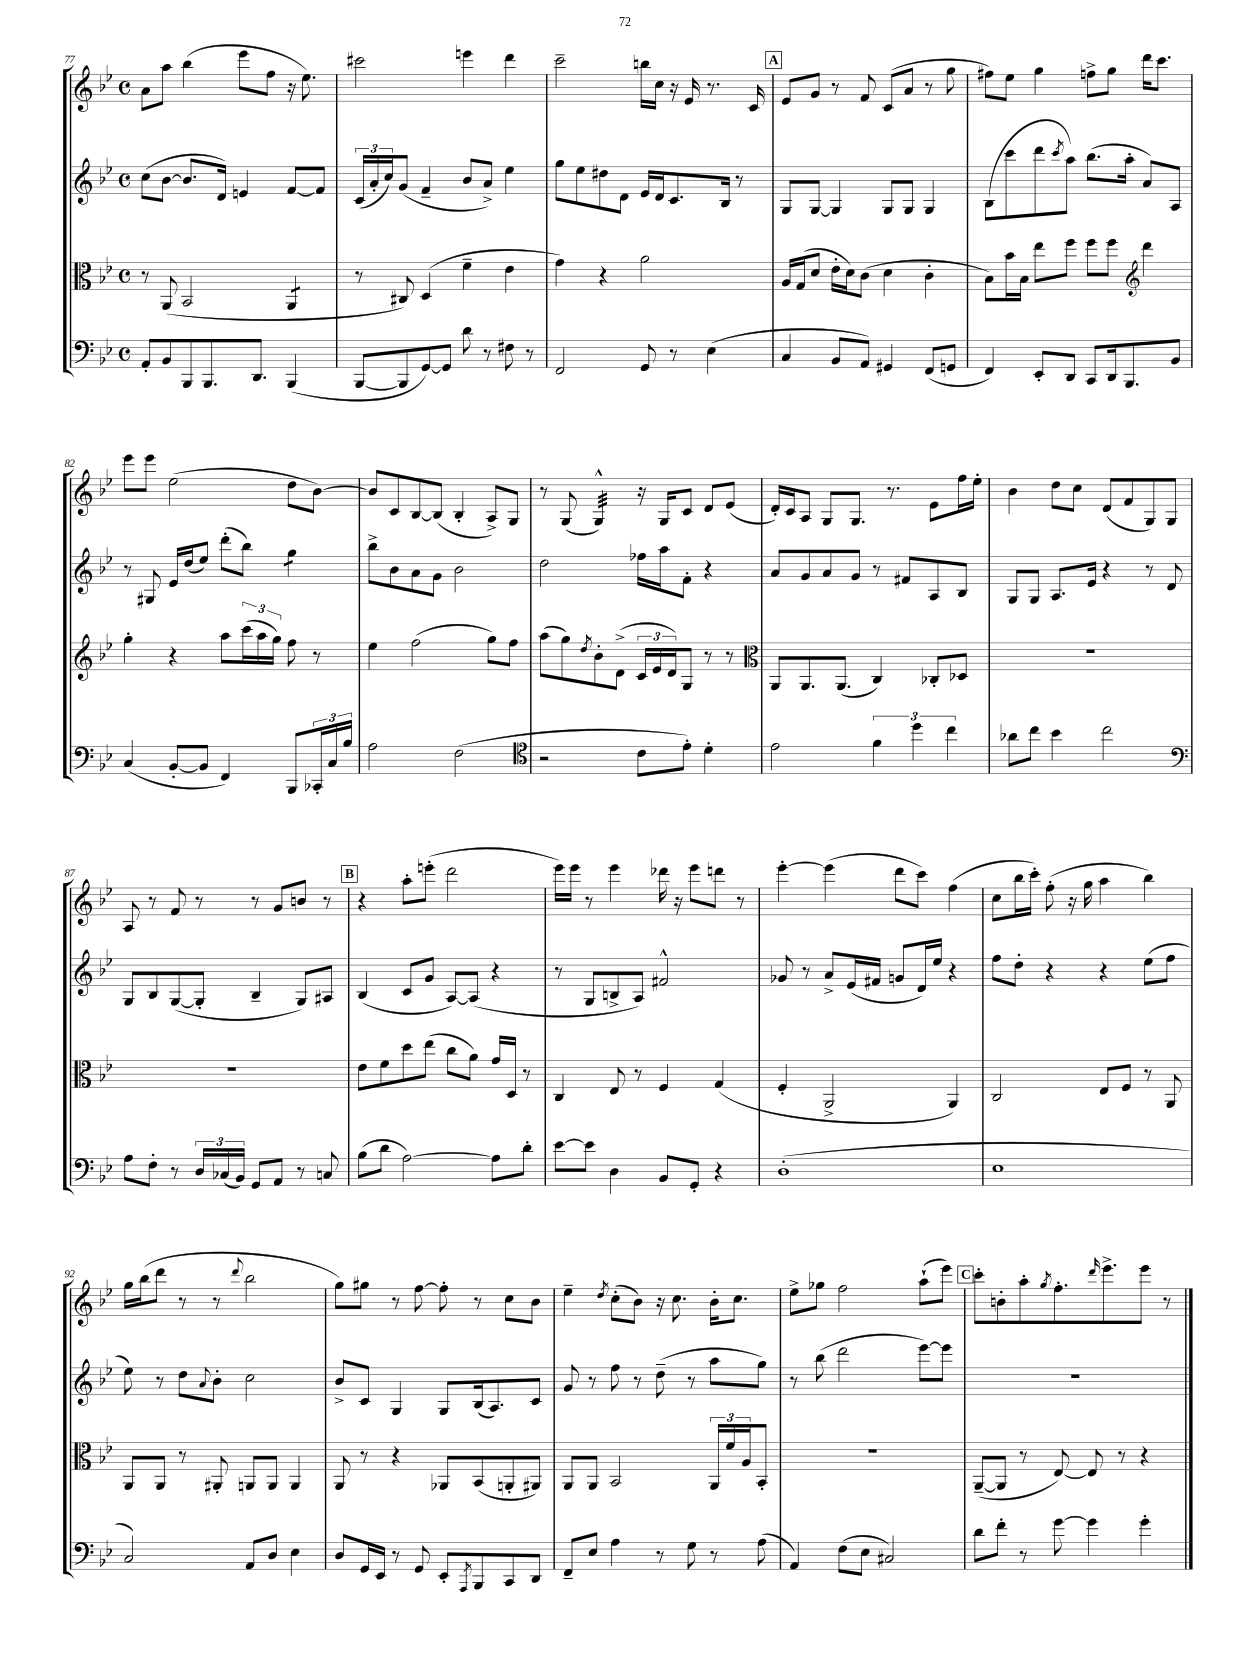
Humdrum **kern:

**kern	**kern	**kern	**kern
*staff4	*staff3	*staff2	*staff1
*clefF4	*clefC3	*clefG2	*clefG2
*k[b-e-]	*k[b-e-]	*k[b-e-]	*k[b-e-]
*M4/4	*M4/4	*M4/4	*M4/4
*met(c)	*met(c)	*met(c)	*met(c)
8AA'/L	8r	(8cc\L	8a\L
8BB-/	(8AA/	[8b-\J	8aa\J
8BBB-/	2BB-/	8.b-/]L	(4bb-\
8.BBB-/	.	.	.
.	.	16d/Jk)	.
.	.	4e/	8eee-\L
8.DD/J	.	.	.
.	.	.	8ff\J
(4BBB-/	4AA/	[8f/L	16r
.	.	.	8.ee-\)
.	.	8f/]J	.
=	=	=	=
[8BBB-/L	8r	(24c/LL	2ccc#\
.	.	24a'/	.
.	.	24cc/J)	.
8BBB-/]	8C#/)	(8g/J	.
[8GG/)	(4D/	4f~/	.
8GG/]J	.	.	.
8d\	4f~\	8b-/L	4eee\
8r	.	8a^/J)	.
8F#\	4e-\	4ee-\	4ddd\
8r	.	.	.
=	=	=	=
2FF/	4g\)	8gg\L	2ccc~\
.	.	8ee-\	.
.	4r	8dd#\	.
.	.	8d\J	.
8GG/	2a\	16e-/LL	16bb\LL
.	.	16d/J	16cc\JJ
8r	.	8.c/	16r
.	.	.	16e-/
(4E-\	.	.	8.r
.	.	16B-/Jk	.
.	.	8r	.
.	.	.	16c/
=	=	=	=
4C/	16A/LL	8G/L	8e-/L
.	(16G/J	.	.
.	8d/J	[8G/J	8g/J
8BB-/L	16e-'\LL	4G/]	8r
.	16d\J)	.	.
8AA/J)	(8c\J	.	8f/
4GG#/	4d\	8G/L	(8c/L
.	.	8G/J	8a/J
(8FF/L	4c'\	4G/	8r
8GG/J	.	.	8gg\
=	=	=	=
4FF/)	8B-\L)	(8B-\L	8ff#\L)
.	16b-\L	8ccc\	8ee-\J
.	16B-\JJ	.	.
8EE-'/L	8ee-\L	8ddd\	4gg\
.	.	8qccc/	.
8DD/J	8ff\J	8aa\J)	.
8CC/L	8ff\L	(8.bb-\L	8ff^\L
16DD/k	8ff\J	.	8gg\J
8.BBB-/	.	16aa'\Jk	.
*	*clefG2	*	*
.	4ddd\	8a/L)	16ddd\LK
.	.	.	8.ccc\J
8BB-/J	.	8A/J	.
=	=	=	=
(4C/	4gg'\	8r	8eee-\L
.	.	8G#/	8eee-\J
[8BB-'/L	4r	16e-/LL	(2ee-\
.	.	(16dd/J	.
8BB-/]J	.	8ee-/J)	.
4FF/)	8aa\L	(8ddd'\L	.
.	(24ccc\L	8bb-\J)	.
.	24aa\	.	.
.	24gg\JJ)	.	.
8BBB-/L	8ff\	4gg\	8dd\L
24CC-'/L	8r	.	[8b-\J)
24C/	.	.	.
24B-/JJ	.	.	.
=	=	=	=
2A\	4ee-\	8bb-^\L	8b-/]L
.	.	8b-\	8c/
.	(2ff\	8a\	[8B-/
.	.	8g\J	(8B-/]J
(2F\	.	2b-\	4B-'/
.	8gg\L)	.	8A^/L)
.	8ff\J	.	8G/J
=	=	=	=
*clefC4	*	*	*
2r	(8aa\L	2dd\	8r
.	8gg\)	.	(8G/
.	8qdd/	.	.
.	8b-'\	.	4G^^/)
.	(8d^\J	.	.
8c\L	24c/LL	16ff-\LL	16r
.	24e-/	.	.
.	.	16aa\J	16G/LK
.	24d/J)	.	.
8e-'\J)	8G/J	8f'\J	8c/J
4d'\	8r	4r	8d/L
.	8r	.	(8e-/J
=	=	=	=
*	*clefC3	*	*
2e-\	8AA/L	8a/L	16d'/LL)
.	.	.	16c/J
.	8.AA/	8g/	8A/J
.	.	8a/	8G/L
.	(8.AA/J	.	.
.	.	8g/J	8.G/J
6f\	4C/)	8r	.
.	.	.	8.r
.	.	8f#/L	.
6dd\	.	.	.
.	8C-'/L	8A/	8e-\L
6cc\	.	.	.
.	8D-/J	8B-/J	16ff\L
.	.	.	16ee-'\JJ
=	=	=	=
8a-\L	1r	8G/L	4b-\
8cc\J	.	8G/J	.
4b-\	.	8.A/L	8dd\L
.	.	.	8cc\J
.	.	16e-/Jk	.
2cc\	.	4r	(8d/L
.	.	.	8f/
.	.	8r	8G/)
.	.	8d/	8G/J
=	=	=	=
*clefF4	*	*	*
8A\L	1r	8G/L	8A/
8F'\J	.	8B-/	8r
8r	.	([8G/	8f/
24D/LL	.	8G'/]J	8r
(24C-/	.	.	.
24BB-/JJ)	.	.	.
8GG/L	.	4B-~/	8r
8AA/J	.	.	8g/L
8r	.	8G/L)	8b/J
8C/	.	8A#/J	8r
=	=	=	=
(8B-\L	8e-\L	(4B-/	4r
8d\J	8f\	.	.
[2A\)	8dd\	8c/L	8aa'\L
.	(8ee-\J	8g/J	(8eee'\J
.	8cc\L	[8A/L)	2ddd\
.	8a\J)	(8A/]J	.
8A\]L	16g/LL	4r	.
.	16D/JJ	.	.
8d'\J	8r	.	.
=	=	=	=
[8e-\L	4C/	8r	16eee-\LL)
.	.	.	16eee-\JJ
8e-\]J	.	8G/L	8r
4D\	8E-/	8B^/	4eee-\
.	8r	8A/J)	.
8BB-/L	4F/	2f#^^/	16ddd-\
.	.	.	16r
8GG'/J	.	.	8eee-\L
4r	(4G/	.	8ddd\J
.	.	.	8r
=	=	=	=
(1D'	4F'/	8g-/	[4eee-'\
.	.	8r	.
.	2AA^/	8a^/L	(4eee-\]
.	.	(16e-/L	.
.	.	16f#/JJ	.
.	.	8g/L	8ddd\L
.	.	16d/L)	8ccc\J)
.	.	16ee-/JJ	.
.	4AA/)	4r	(4ff\
=	=	=	=
1E-	2C/	8ff\L	8cc\L
.	.	8dd'\J	16bb-\L
.	.	.	16ccc'\JJ)
.	.	4r	(8ff'\
.	.	.	16r
.	.	.	16gg\
.	8E-/L	4r	4aa\
.	8F/J	.	.
.	8r	(8ee-\L	4bb-\)
.	8AA/	8ff\J	.
=	=	=	=
2C/)	8AA/L	8ee-\)	16gg\LL
.	.	.	(16bb-\J
.	8AA/J	8r	8ddd\J
.	8r	8dd\L	8r
.	.	8qqa/	.
.	8AA#'/	8b-'\J	8r
.	.	.	8qqddd/
8AA/L	8AA/L	2cc\	2bb-\
8D/J	8AA/J	.	.
4E-\	4AA/	.	.
=	=	=	=
8D/L	8AA/	8b-^/L	8gg\L)
16GG/L	8r	8c/J	8gg#\J
16EE-/JJ	.	.	.
8r	4r	4G/	8r
8GG/	.	.	[8ff\
8EE-'/L	8AA-/L	8G/L	8ff'\]
8qAAA/	.	.	.
8BBB-/	(8BB-/	(16B-/k	8r
.	.	8.A/)	.
8CC/	8AA'/	.	8cc\L
8DD/J	8AA#/J)	8c/J	8b-\J
=	=	=	=
8FF~/L	8AA/L	8g/	4ee-~\
8E-/J	8AA/J	8r	.
.	.	.	8qdd/
4A\	2BB-/	8ff\	(8cc'\L
.	.	8r	8b-\J)
8r	.	(8dd~\	16r
.	.	.	8.cc\
8G\	.	8r	.
8r	24AA/LL	8aa\L	16b-'\LK
.	24f/	.	.
.	.	.	8.cc\J
.	24A/J	.	.
(8A\	8BB-'/J	8gg\J)	.
=	=	=	=
4AA/)	1r	8r	8ee-^\L
.	.	(8bb-\	8gg-\J
(8F\L	.	2ddd\	2ff\
8E-\J	.	.	.
2C#/)	.	.	.
.	.	[8eee-\L)	(8aa`\L
.	.	8eee-\]J	8eee-\J)
=	=	=	=
8d\L	([8AA~/L	1r	8ccc'\L
8f'\J	8AA/]J	.	8b'\
8r	8r	.	8aa'\
.	.	.	8qgg/
[8g\	[8E-/)	.	8.ff'\
4g\]	8E-/]	.	.
.	.	.	16qqddd/
.	.	.	8.eee-^\
.	8r	.	.
4g'\	4r	.	8eee-\J
.	.	.	8r
==	==	==	==
*-	*-	*-	*-
